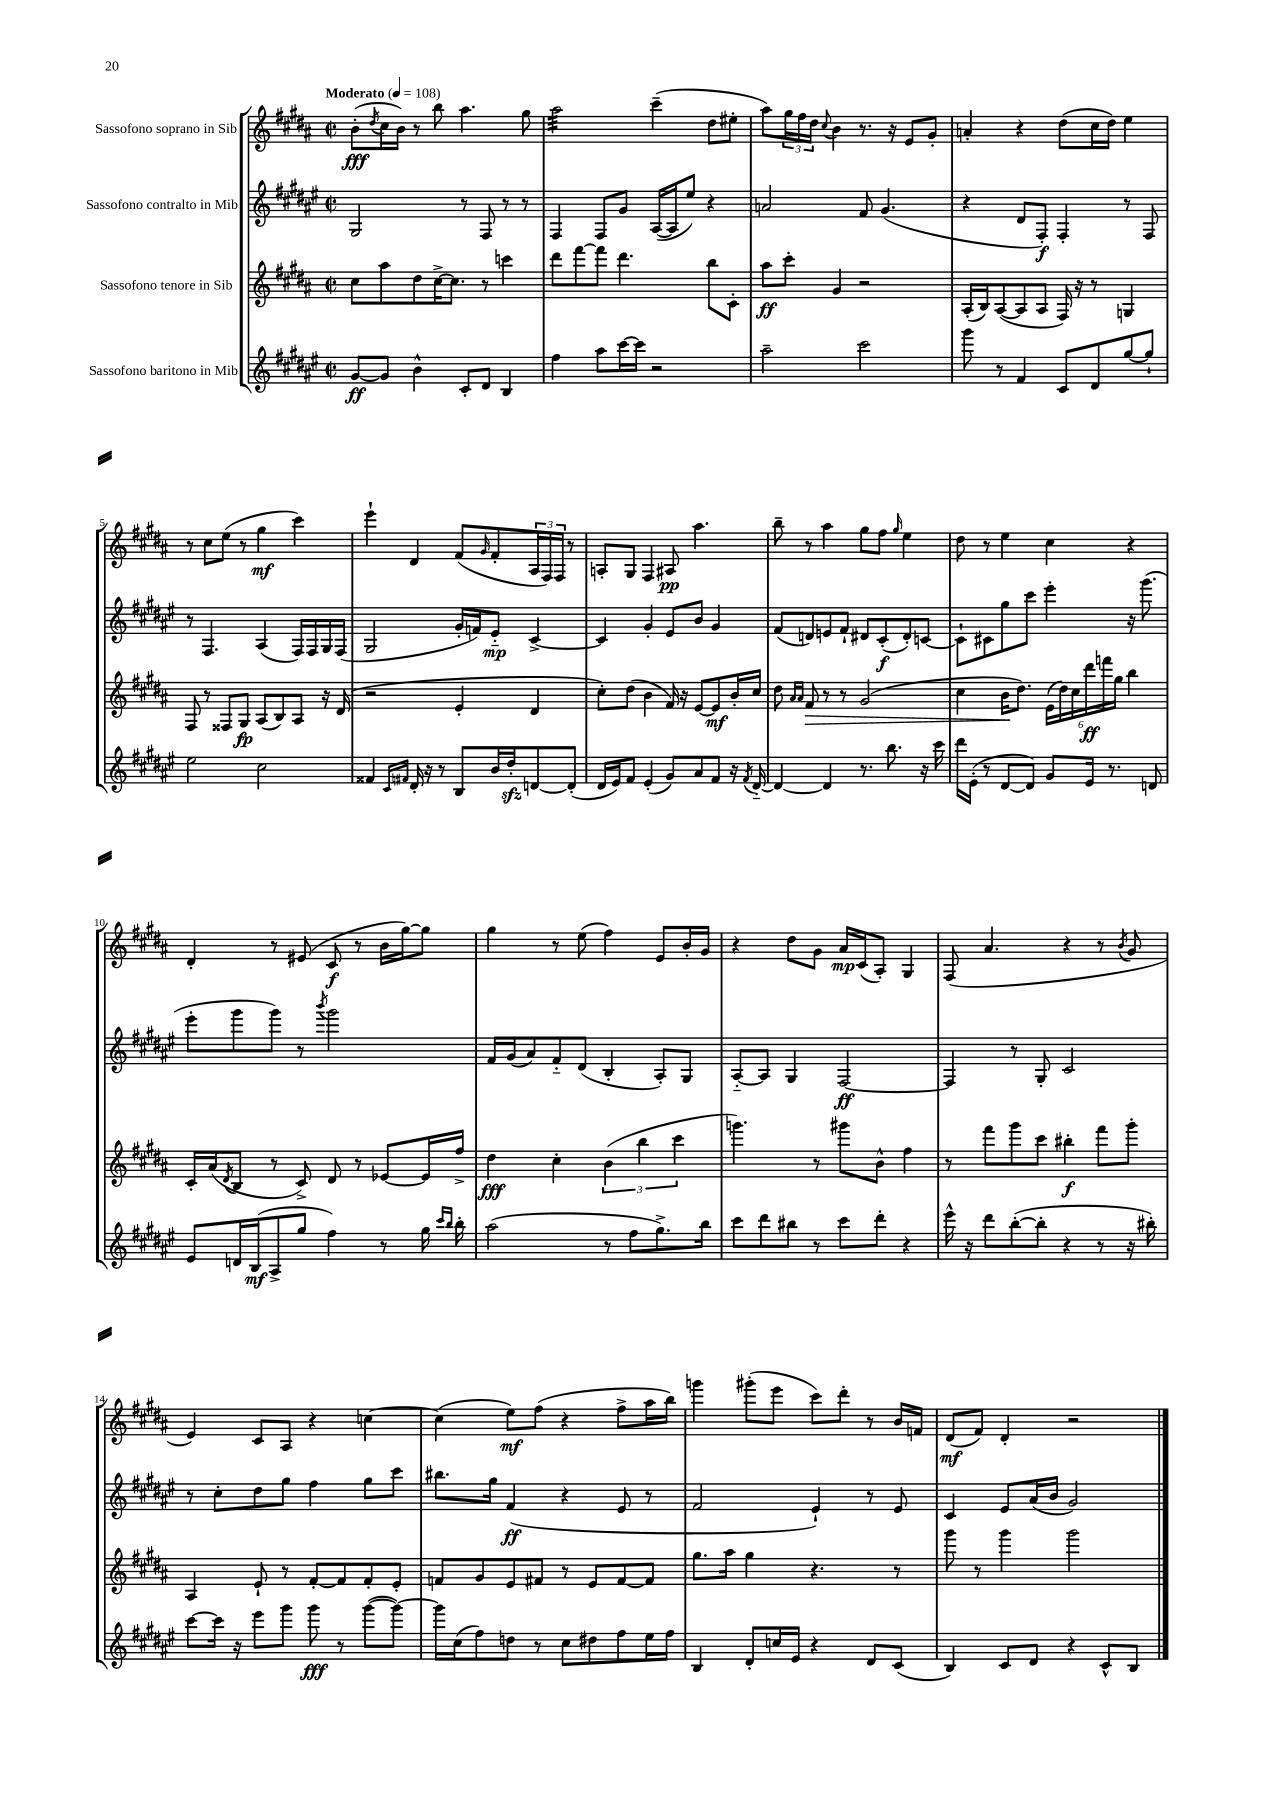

**kern	**kern	**kern	**kern
*staff4	*staff3	*staff2	*staff1
*clefG2	*clefG2	*clefG2	*clefG2
*k[f#c#g#d#a#e#]	*k[f#c#g#d#a#]	*k[f#c#g#d#a#e#]	*k[f#c#g#d#a#]
*M2/2	*M2/2	*M2/2	*M2/2
*met(c|)	*met(c|)	*met(c|)	*met(c|)
*MM108	*MM108	*MM108	*MM108
[8g#/L	8cc#\L	2G#/	(8b'\L
.	.	.	8qdd#/
8g#/]J	8aa#\	.	16cc#\L
.	.	.	16b\JJ)
4b^^\	8dd#\	.	8r
.	[16cc#^\K	.	8bb\
.	8.cc#\]J	.	.
8c#'/L	.	8r	4.aa#\
8d#/J	8r	8F#/	.
4B/	4ccc\	8r	.
.	.	8r	8gg#\
=	=	=	=
4ff#\	8ddd#\L	4F#/	2aa#\
.	[8fff#\	.	.
8aa#\L	8fff#\]J	8F#/L	.
[16ccc#\L	4.ddd#\	8g#/J	.
16ccc#\]JJ	.	.	.
2r	.	([16A#/LL	(4ccc#~\
.	.	16A#/]J	.
.	.	8ee#/J)	.
.	8bb\L	4r	8dd#\L
.	8c#'\J	.	8ee#'\J
=	=	=	=
2aa#~\	8aa#\L	2a/	8aa#\L)
.	8ccc#'\J	.	24gg#\L
.	.	.	24ff#\
.	.	.	24dd#\JJ
.	.	.	8qqcc#/
.	4g#/	.	4b\
2ccc#\	2r	8f#/	8.r
.	.	(4.g#/	.
.	.	.	16r
.	.	.	8e/L
.	.	.	8g#'/J
=	=	=	=
8ggg#\	(16A#'/LL	4r	4a'/
.	16B/J)	.	.
8r	([8A#/	.	.
4f#/	8A#/]	8d#/L	4r
.	8A#/J	8F#'/J)	.
8c#/L	16F#/)	4F#'/	(8dd#\L
.	16r	.	.
8d#/	8r	.	16cc#\L
.	.	.	16dd#\JJ)
[8gg#/	4G/	8r	4ee\
8gg#`/]J	.	8F#/	.
=	=	=	=
2ee#\	8F#/	8r	8r
.	8r	4.F#/	8cc#\L
.	8F##/L	.	(8ee\J
.	8G#/J	.	8r
2cc#\	(8A#/L	(4A#/	4gg#\
.	8B/)	.	.
.	8A#/J	16F#/LL)	4ccc#\)
.	.	16F#/	.
.	16r	16G#/	.
.	(16d#/	(16F#/JJ	.
=	=	=	=
4f##/	2r	2G#/	4eee`\
16qqc#/LL	.	.	.
16qqf#/JJ	.	.	.
16d#'/	.	.	4d#/
16r	.	.	.
8r	.	.	.
8B/L	4e'/	16g#'/LL	(8f#/L
.	.	16f/J)	.
.	.	.	16qqg#/
16b/L	.	8e#'~/J	8f#'/
16dd#'/J	.	.	.
[8d/	4d#/	[4c#^/	24A#/L
.	.	.	24F#/)
.	.	.	24F#/JJ
(8d'/]J	.	.	8r
=	=	=	=
16d#/LL	8cc#'\L)	4c#/]	8A'/L
16e#/J)	.	.	.
8f#/J	(8dd#\J	.	8G#/J
(4e#'/	4b\	4g#'/	4F#/
8g#/L)	16f#/)	8e#/L	8A#/
.	16r	.	.
8a#/	[8e/L	8b/J	4.aa#\
8f#/J	8e/]	4g#/	.
16r	16b'/L	.	.
8qf#/	.	.	.
[16d#'~/	16cc#/JJ	.	.
=	=	=	=
4d#/_	8dd#\	(8f#/L	8bb~\
.	16qqa#/LL	.	.
.	16qqa#/JJ	.	.
.	8f#/	8d/)	8r
4d#/]	8r	8e/	4aa#\
.	8r	8f#`/J	.
8.r	(2g#/	8d#/L	8gg#\L
.	.	(8c#'/	8ff#\J
8.bb\	.	.	.
.	.	.	16qqgg#/
.	.	8d#'/)	4ee\
16r	.	[8c/J	.
16ccc#\	.	.	.
=	=	=	=
16ddd#\LL	4cc#\	8c`\]L	8dd#\
(16e#'\JJ	.	.	.
8r	.	8c#\	8r
[8d#/L	16b\LK	8gg#\	4ee\
.	8.dd#\J)	.	.
8d#/]J)	.	8ccc#\J	.
8g#/L	(24e\LL	4eee#'\	4cc#\
.	24dd#\)	.	.
.	24cc#\	.	.
16e#/Jk	24ddd#\	.	.
.	24fff\	.	.
8.r	.	.	.
.	24gg#\JJ	.	.
.	4bb\	16r	4r
.	.	(8.ggg#\	.
8d/	.	.	.
=	=	=	=
8e#/L	16c#'/LL	8eee#'\L	4d#'/
.	(16a#/J	.	.
.	8qd#/	.	.
16d/L	8B/J	8ggg#\	.
(16B/J	.	.	.
8A#^/	8r	8ggg#\J)	8r
8gg#/J	8c#^/)	8r	(8e#/
.	.	8qbbb/	.
4ff#\)	8d#/	2ggg#\	8c#/
.	8r	.	8r
8r	[8e-/L	.	16b\LL
.	.	.	[16gg#\J)
16gg#\	16e-/]L	.	8gg#\]J
16qqccc#/LL	.	.	.
16qqbb/JJ	.	.	.
16bb'\	16ff#^/JJ	.	.
=	=	=	=
(2aa#\	4dd#\	16f#/LL	4gg#\
.	.	(16g#/J	.
.	.	8a#/)	.
.	4cc#'\	8f#'~/	8r
.	.	(8d#/J	(8ee\
8r	(6b\	4B'/	4ff#\)
8ff#\L	.	.	.
.	6bb\	.	.
8.gg#^\)	.	8A#'/L)	8e/L
.	6ccc#\	.	.
.	.	8G#/J	16b'/L
16bb\Jk	.	.	16g#/JJ
=	=	=	=
8ccc#\L	4.ggg\)	[8A#'~/L	4r
8ddd#\	.	8A#/]J	.
8bb#\J	.	4G#/	8dd#\L
8r	8r	.	8g#\J
8ccc#\L	8ggg#\L	[2F#/	16a#/LL
.	.	.	(16c#/J
8ddd#'\J	8b^^\J	.	8A#'/J)
4r	4ff#\	.	4G#/
=	=	=	=
16eee#^^\	8r	4F#/]	(8F#/
16r	.	.	.
8ddd#\L	8fff#\L	.	4.a#/
([8bb'\	8ggg#\	8r	.
8bb'\]J	8ccc#\J	8G#'/	.
4r	4bb#'\	2c#/	4r
8r	8fff#\L	.	8r
.	.	.	8qb/
16r	8ggg#'\J	.	8g#/
16bb#'\)	.	.	.
=	=	=	=
[8ccc#\L	4A#/	8r	4e/)
16ccc#\]Jk	.	8cc#'\L	.
16r	.	.	.
8eee#\L	8e`/	8dd#\	8c#/L
8ggg#\J	8r	8gg#\J	8A#/J
8ggg#\	[8f#'/L	4ff#\	4r
8r	8f#/]	.	.
([8ggg#\L	8f#'/	8gg#\L	[4cc\
8ggg#\_J)	8e'/J	8ccc#\J	.
=	=	=	=
16ggg#\]LL	8f/L	8.bb#\L	(4cc\]
(16cc#\J	.	.	.
8ff#\)	8g#/	.	.
.	.	16gg#\Jk	.
8dd\J	8e/	(4f#/	8ee\L)
8r	8f#/J	.	(8ff#\J
8cc#\L	8r	4r	4r
8dd#\	8e/L	.	.
8ff#\	[8f#/	8e#/	8ff#^\L
16ee#\L	8f#/]J	8r	16aa#\L
16ff#\JJ	.	.	16bb\JJ)
=	=	=	=
4B/	8.gg#\L	2f#/	4ggg\
.	16aa#\Jk	.	.
8d#'/L	4gg#\	.	(8ggg#'\L
16cc/L	.	.	8eee\J
16e#/JJ	.	.	.
4r	4.r	4e#`/)	8ccc#\L)
.	.	.	8ddd#'\J
8d#/L	.	8r	8r
(8c#/J	8r	8e#/	16b/LL
.	.	.	16f/JJ
=	=	=	=
4B/)	8ggg#\	4c#/	(8d#/L
.	8r	.	8f#/J)
8c#/L	4ggg#\	8e#/L	4d#'/
8d#/J	.	(16a#/L	.
.	.	16b/JJ	.
4r	2ggg#\	2g#/)	2r
8c#^^/L	.	.	.
8B/J	.	.	.
==	==	==	==
*-	*-	*-	*-
